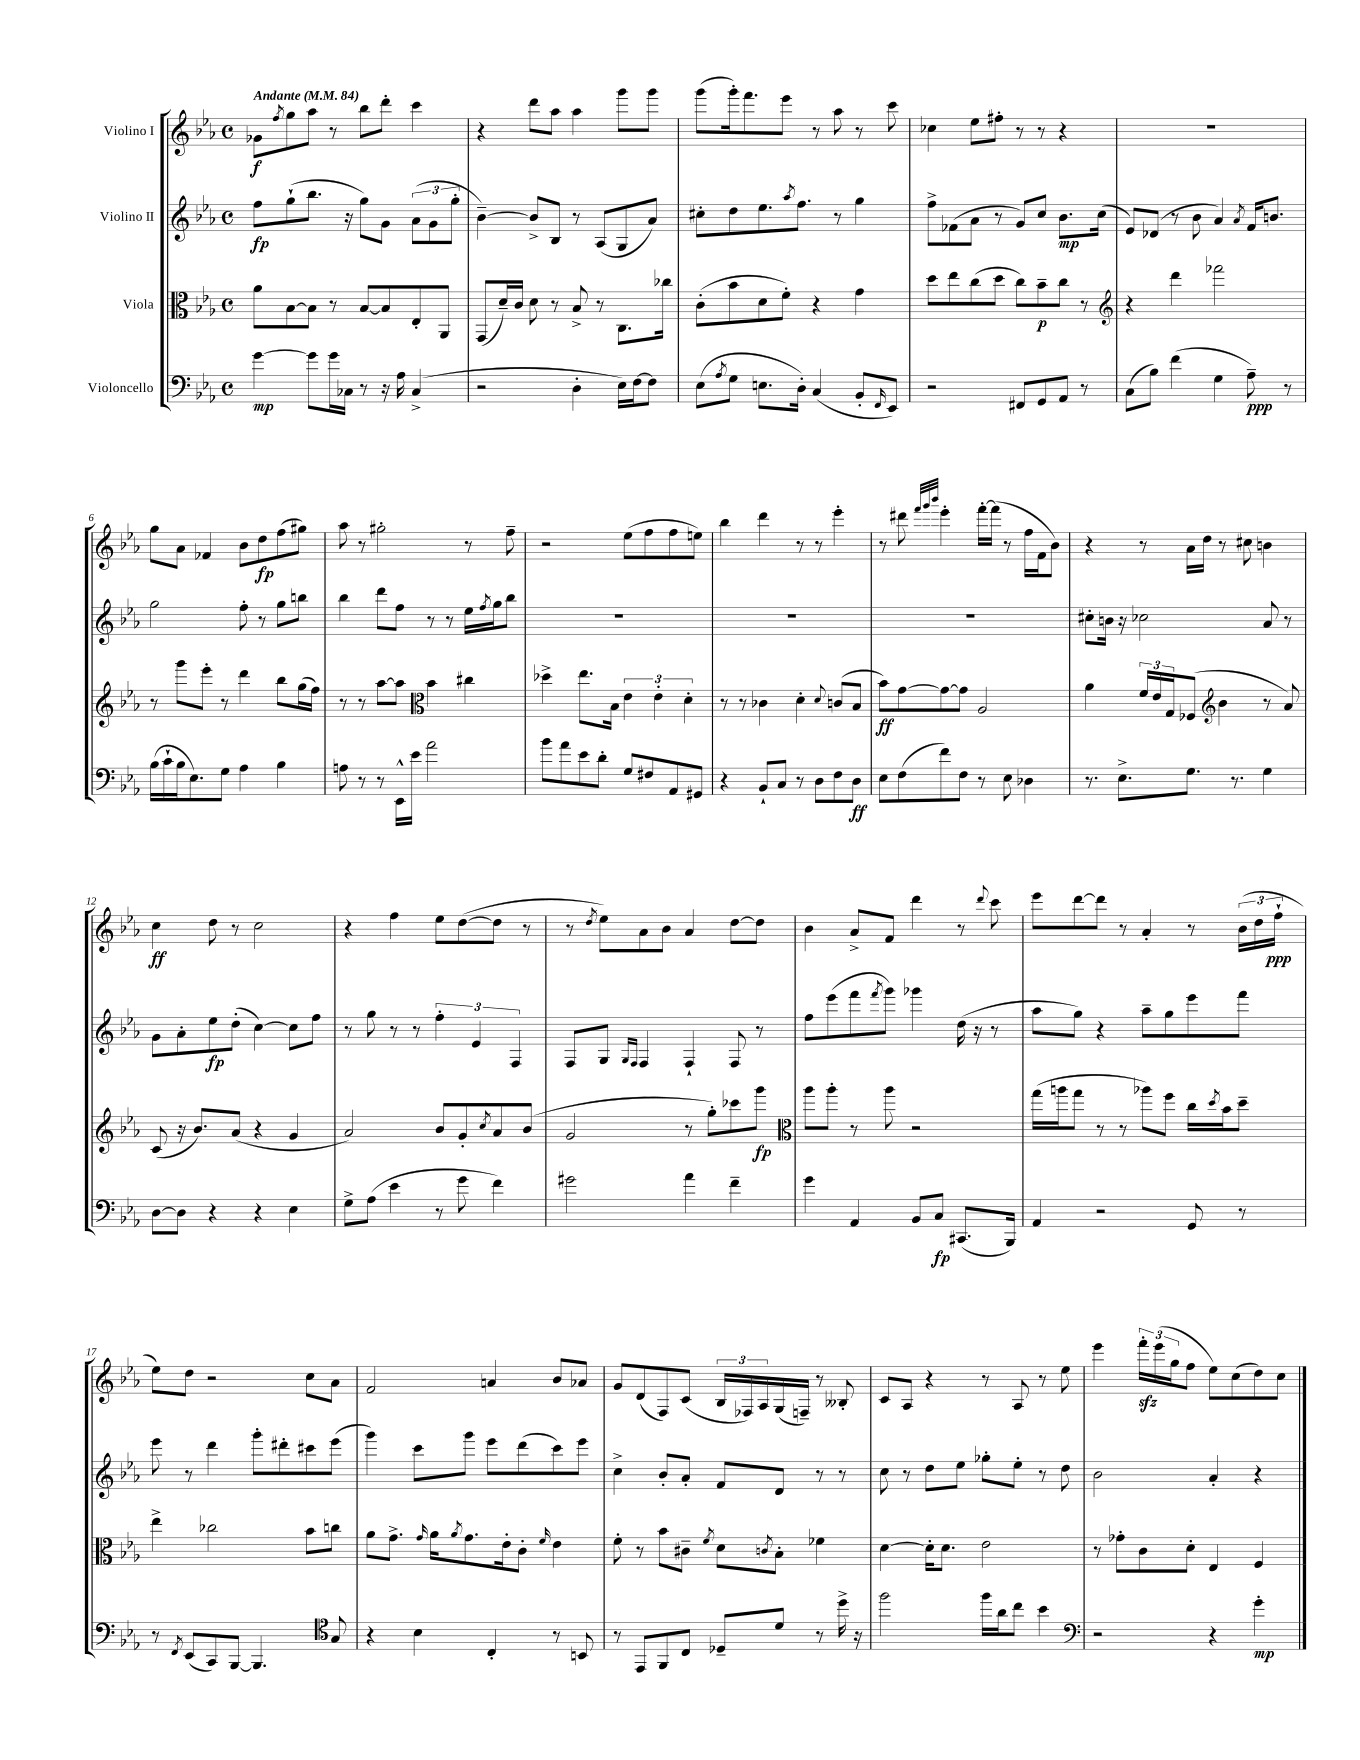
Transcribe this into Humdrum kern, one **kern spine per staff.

**kern	**dynam	**kern	**dynam	**kern	**dynam	**kern	**dynam
*part4	*part4	*part3	*part3	*part2	*part2	*part1	*part1
*staff4	*staff4	*staff3	*staff3	*staff2	*staff2	*staff1	*staff1
*I"Violoncello	*	*I"Viola	*	*I"Violino II	*	*I"Violino I	*
*clefF4	*	*clefC3	*	*clefG2	*	*clefG2	*
*k[b-e-a-]	*	*k[b-e-a-]	*	*k[b-e-a-]	*	*k[b-e-a-]	*
*M4/4	*	*M4/4	*	*M4/4	*	*M4/4	*
*met(c)	*	*met(c)	*	*met(c)	*	*met(c)	*
*MM84	*	*MM84	*	*MM84	*	*MM84	*
=1	=1	=1	=1	=1	=1	=1	=1
!	!	!	!	!	!	!LO:TX:a:B:t=Andante	!
[4g\	mp	8a-\L	.	8ff\L	fp	8g-X\L	f
.	.	.	.	.	.	8qff/	.
.	.	[8B-\	.	(8gg`\	.	8gg\	.
8g\L]	.	8B-\J]	.	8.bb-\J	.	8aa-\J	.
16g\L	.	8r	.	.	.	8r	.
16C-X\JJ	.	.	.	16r	.	.	.
8r	.	[8B-/L	.	8gg\L)	.	8bb-\L	.
16r	.	8B-/]	.	8g\J	.	8ddd'\J	.
16A-\	.	.	.	.	.	.	.
(4C-^/	.	8E-'/	.	(12a-\L	.	4ccc\	.
.	.	.	.	12g\	.	.	.
.	.	8AA-/J	.	.	.	.	.
.	.	.	.	12gg'\J	.	.	.
=2	=2	=2	=2	=2	=2	=2	=2
2r	.	(8GG/L	.	[4b-~\)	.	4r	.
.	.	16d~/L)	.	.	.	.	.
.	.	16c/JJ	.	.	.	.	.
.	.	8d\	.	8b-^/L]	.	8ddd\L	.
.	.	8r	.	8B-/J	.	8aa-\J	.
4D'\	.	8B-^/	.	8r	.	4aa-\	.
.	.	8r	.	(8A-/L	.	.	.
16E-\LL)	.	8.C\L	.	8G/	.	8ggg\L	.
[16F\J	.	.	.	.	.	.	.
8F\J]	.	.	.	8a-/J)	.	8ggg\J	.
.	.	16cc-X\Jk	.	.	.	.	.
=3	=3	=3	=3	=3	=3	=3	=3
(8E-\L	.	(8c'\L	.	8cc#X'\L	.	(8ggg\L	.
8qA-/	.	.	.	.	.	.	.
8G\J	.	8b-\	.	8dd\	.	16ggg'\k)	.
.	.	.	.	.	.	8.fff\	.
8.En\L	.	8d\	.	8.ee-\	.	.	.
.	.	8f'\J)	.	.	.	8eee-\J	.
.	.	.	.	8qaa-/	.	.	.
16D'\Jk)	.	.	.	8.ff\J	.	.	.
(4C/	.	4r	.	.	.	8r	.
.	.	.	.	8r	.	8aa-\	.
8BB-'/L	.	4g\	.	4gg\	.	8r	.
16qqFF/	.	.	.	.	.	.	.
8EE-/J)	.	.	.	.	.	8ccc\	.
=4	=4	=4	=4	=4	=4	=4	=4
2r	.	8dd\L	.	8ff^\L	.	4cc-X\	.
.	.	8ee-\	.	(8f-X\	.	.	.
.	.	(8cc\	.	8a-\J	.	8ee-\L	.
.	.	8dd\J	.	8r	.	8ff#X'\J	.
8FF#X/L	.	8cc\L)	.	8g/L)	.	8r	.
8GG/	.	8b-~\	p	8cc/J	.	8r	.
8AA-/J	.	8cc\J	.	8.b-\L	mp	4r	.
8r	.	8r	.	.	.	.	.
.	.	.	.	(16cc\Jk	.	.	.
=5	=5	=5	=5	=5	=5	=5	=5
*	*	*clefG2	*	*	*	*	*
(8C\L	.	4r	.	8e-/L)	.	1r	.
8B-\J)	.	.	.	(8d-X/J	.	.	.
(4f\	.	4ddd\	.	8r	.	.	.
.	.	.	.	8b-\	.	.	.
4G\	.	2fff-X\	.	4a-/)	.	.	.
.	.	.	.	8qa-/	.	.	.
8A-~\)	ppp	.	.	16f/KL	.	.	.
.	.	.	.	8.bn/J	.	.	.
8r	.	.	.	.	.	.	.
!!LO:LB:g=z
=6	=6	=6	=6	=6	=6	=6	=6
(16B-\LL	.	8r	.	2gg\	.	8gg\L	.
16c`\	.	.	.	.	.	.	.
16B-\J	.	8ggg\L	.	.	.	8a-\J	.
8.E-\)	.	.	.	.	.	.	.
.	.	8eee-'\J	.	.	.	4f-X/	.
8G\J	.	8r	.	.	.	.	.
4A-\	.	4ddd\	.	8ff'\	.	8b-\L	.
.	.	.	.	8r	.	8dd\	fp
4B-\	.	8bb-\L	.	8gg\L	.	(8ff\	.
.	.	(16gg\L	.	8bbn\J	.	8gg#X\J)	.
.	.	16ff\JJ)	.	.	.	.	.
=7	=7	=7	=7	=7	=7	=7	=7
8An\	.	8r	.	4bb-\	.	8aa-\	.
8r	.	8r	.	.	.	8r	.
8r	.	[8aa-\L	.	8ddd\L	.	2gg#X'\	.
16EE-^^\LL	.	8aa-\J]	.	8ff\J	.	.	.
16e-\JJ	.	.	.	.	.	.	.
*	*	*clefC3	*	*	*	*	*
2a-\	.	4b-\	.	8r	.	.	.
.	.	.	.	8r	.	.	.
.	.	4cc#X\	.	16ee-\LL	.	8r	.
.	.	.	.	8qff/	.	.	.
.	.	.	.	16gg\J	.	.	.
.	.	.	.	8bb-\J	.	8ff~\	.
=8	=8	=8	=8	=8	=8	=8	=8
8b-\L	.	4dd-X^\	.	1r	.	2r	.
8a-\	.	.	.	.	.	.	.
8e-\	.	8.ee-\L	.	.	.	.	.
8d'\J	.	.	.	.	.	.	.
.	.	16B-\Jk	.	.	.	.	.
8G/L	.	6e-\	.	.	.	(8ee-\L	.
8F#X/	.	.	.	.	.	8ff\	.
.	.	6e-'\	.	.	.	.	.
8AA-/	.	.	.	.	.	8ff\	.
.	.	6d'\	.	.	.	.	.
8GG#X/J	.	.	.	.	.	8een\J)	.
=9	=9	=9	=9	=9	=9	=9	=9
4r	.	8r	.	1r	.	4bb-\	.
.	.	8r	.	.	.	.	.
8BB-`/L	.	4c-X\	.	.	.	4ddd\	.
8C/J	.	.	.	.	.	.	.
8r	.	4d'\	.	.	.	8r	.
8D\L	.	.	.	.	.	8r	.
.	.	8qqd/	.	.	.	.	.
8F\	.	(8cn/L	.	.	.	4eee-'\	.
8D\J	ff	8B-/J	.	.	.	.	.
=10	=10	=10	=10	=10	=10	=10	=10
8E-\L	.	8b-\L)	ff	1r	.	8r	.
(8F\	.	[8g\	.	.	.	8ddd#X\	.
.	.	.	.	.	.	32qqfff/LLL	.
.	.	.	.	.	.	32qqggg/	.
.	.	.	.	.	.	32qqbbb-/JJJ	.
8f\)	.	8g\_	.	.	.	4eee-'\	.
8F\J	.	8g\J]	.	.	.	.	.
8r	.	2A-/	.	.	.	[16fff'\LL	.
.	.	.	.	.	.	(16fff\JJ]	.
8E-\	.	.	.	.	.	8r	.
4D-X\	.	.	.	.	.	16ff\LL	.
.	.	.	.	.	.	16f\J	.
.	.	.	.	.	.	8b-\J)	.
=11	=11	=11	=11	=11	=11	=11	=11
8.r	.	4a-\	.	8cc#X'\L	.	4r	.
.	.	.	.	16bn\Jk	.	.	.
8.E-^\L	.	.	.	16r	.	.	.
.	.	24f/LL	.	2cc-X\	.	8r	.
.	.	24e-/	.	.	.	.	.
.	.	24G/J	.	.	.	.	.
8.G\J	.	(8F-X/J	.	.	.	16a-\LL	.
.	.	.	.	.	.	16dd\JJ	.
*	*	*clefG2	*	*	*	*	*
.	.	4b-\	.	.	.	8r	.
8.r	.	.	.	.	.	.	.
.	.	.	.	.	.	8cc#X\	.
4G\	.	8r	.	8a-/	.	4bn\	.
.	.	8a-/)	.	8r	.	.	.
!!LO:LB:g=z
=12	=12	=12	=12	=12	=12	=12	=12
[8D\L	.	(8c/	.	8g\L	.	4cc\	ff
8D\J]	.	16r	.	8a-'\	.	.	.
.	.	8.b-/L)	.	.	.	.	.
4r	.	.	.	8ee-\	fp	8dd\	.
.	.	(8a-/J	.	(8dd'\J	.	8r	.
4r	.	4r	.	[4cc\)	.	2cc\	.
4E-\	.	4g/	.	8cc\L]	.	.	.
.	.	.	.	8ff\J	.	.	.
=13	=13	=13	=13	=13	=13	=13	=13
8G^\L	.	2a-/)	.	8r	.	4r	.
(8A-\J	.	.	.	8gg\	.	.	.
4e-\	.	.	.	8r	.	4ff\	.
.	.	.	.	8r	.	.	.
8r	.	8b-/L	.	6ff'\	.	8ee-\L	.
8g\	.	8g'/	.	.	.	([8dd\	.
.	.	.	.	6e-/	.	.	.
.	.	8qcc/	.	.	.	.	.
4f\)	.	8a-/	.	.	.	8dd\J]	.
.	.	.	.	6F/	.	.	.
.	.	(8b-/J	.	.	.	8r	.
=14	=14	=14	=14	=14	=14	=14	=14
2g#X\	.	2g/	.	8F/L	.	8r	.
.	.	.	.	.	.	8qdd/	.
.	.	.	.	8G/J	.	8ee-\L)	.
.	.	.	.	16qqG/LL	.	.	.
.	.	.	.	16qqF/JJ	.	.	.
.	.	.	.	4F/	.	8a-\	.
.	.	.	.	.	.	8b-\J	.
4a-\	.	8r	.	4F`/	.	4a-/	.
.	.	8gg'\L)	.	.	.	.	.
4f~\	.	8ccc-X\	.	8F/	.	[8dd\L	.
.	.	8ggg\J	fp	8r	.	8dd\J]	.
=15	=15	=15	=15	=15	=15	=15	=15
*	*	*clefC3	*	*	*	*	*
4g\	.	8aa-\L	.	8ff\L	.	4b-\	.
.	.	8aa-'\J	.	(8eee-\	.	.	.
4AA-/	.	8r	.	8fff\	.	8a-^/L	.
.	.	.	.	8qfff/	.	.	.
.	.	8aa-\	.	8ggg\J)	.	8f/J	.
8BB-/L	.	2r	.	4ggg-X\	.	4ddd\	.
8C/J	fp	.	.	.	.	.	.
(8.CC#X/L	.	.	.	(16dd\	.	8r	.
.	.	.	.	16r	.	.	.
.	.	.	.	.	.	8qqddd/	.
.	.	.	.	8r	.	8ccc\	.
16BBB-/Jk)	.	.	.	.	.	.	.
=16	=16	=16	=16	=16	=16	=16	=16
4AA-/	.	(16gg\LL	.	8aa-\L	.	8eee-\L	.
.	.	16aan\J	.	.	.	.	.
.	.	8gg\J	.	8gg\J)	.	[8ddd\	.
2r	.	8r	.	4r	.	8ddd\J]	.
.	.	8r	.	.	.	8r	.
.	.	8aa-X\L)	.	8aa-~\L	.	4a-'/	.
.	.	8ff\J	.	8gg\	.	.	.
8GG/	.	16cc\LL	.	8eee-\	.	8r	.
.	.	8qdd/	.	.	.	.	.
.	.	16b-\J	.	.	.	.	.
8r	.	8dd~\J	.	8fff\J	.	(24b-\LL	.
.	.	.	.	.	.	24dd\	.
.	.	.	.	.	.	24ff`\JJ	ppp
!!LO:LB:g=z
=17	=17	=17	=17	=17	=17	=17	=17
8r	.	4ee-^\	.	8eee-\	.	8ee-\L)	.
8qFF/	.	.	.	.	.	.	.
(8EE-/L	.	.	.	8r	.	8dd\J	.
8CC/)	.	2cc-X\	.	4ddd\	.	2r	.
[8BBB-/J	.	.	.	.	.	.	.
4.BBB-/]	.	.	.	8ggg'\L	.	.	.
.	.	.	.	8ddd#X'\	.	.	.
.	.	8b-\L	.	8ccc#X\	.	8cc\L	.
*clefC4	*	*	*	*	*	*	*
8G/	.	8ccn\J	.	(8eee-\J	.	8a-\J	.
=18	=18	=18	=18	=18	=18	=18	=18
4r	.	8a-\L	.	4ggg\)	.	2f/	.
.	.	8.g^\J	.	.	.	.	.
4B-\	.	.	.	8ccc\L	.	.	.
.	.	16qqg/	.	.	.	.	.
.	.	16a-\KL	.	.	.	.	.
.	.	8qa-/	.	.	.	.	.
.	.	8.g\	.	8ggg\J	.	.	.
4C'/	.	.	.	8eee-\L	.	4an/	.
.	.	16e-'\k	.	.	.	.	.
.	.	8c'\J	.	(8ddd\	.	.	.
.	.	16qqf/	.	.	.	.	.
8r	.	4e-\	.	8ccc\)	.	8b-/L	.
8BBn/	.	.	.	8eee-\J	.	8a-X/J	.
=19	=19	=19	=19	=19	=19	=19	=19
8r	.	8f'\	.	4cc^\	.	8g/L	.
8EE-/L	.	8r	.	.	.	(8d/	.
8FF/	.	8b-\L	.	8b-'/L	.	8F/)	.
8C/J	.	8c#X~\J	.	8a-'/J	.	(8c/J	.
.	.	8qf/	.	.	.	.	.
8D-X~/L	.	8d\L	.	8f/L	.	24B-/LL	.
.	.	.	.	.	.	24F-X/)	.
.	.	.	.	.	.	24A-/	.
.	.	8qcn/	.	.	.	.	.
8d/J	.	8B-'\J	.	8d/J	.	(16G/	.
.	.	.	.	.	.	16Fn~/JJ)	.
8r	.	4f-X\	.	8r	.	8r	.
16dd^\	.	.	.	8r	.	8B--X'/	.
16r	.	.	.	.	.	.	.
=20	=20	=20	=20	=20	=20	=20	=20
2ff\	.	[4d\	.	8cc\	.	8c/L	.
.	.	.	.	8r	.	8A-/J	.
.	.	16d'\KL]	.	8dd\L	.	4r	.
.	.	8.d\J	.	.	.	.	.
.	.	.	.	8ee-\J	.	.	.
16ff\LL	.	2e-\	.	8gg-X'\L	.	8r	.
16a-\J	.	.	.	.	.	.	.
8cc\J	.	.	.	8ee-'\J	.	8A-/	.
4b-\	.	.	.	8r	.	8r	.
.	.	.	.	8dd\	.	8ee-\	.
=21	=21	=21	=21	=21	=21	=21	=21
*clefF4	*	*	*	*	*	*	*
2r	.	8r	.	2b-\	.	4eee-\	.
.	.	8g-X'\L	.	.	.	.	.
.	.	8c\	.	.	.	24fffzz'\LL	.
.	.	.	.	.	.	(24eee-\	.
.	.	.	.	.	.	24gg\J	.
.	.	8d'\J	.	.	.	8ff\J	.
4r	.	4E-/	.	4a-'/	.	8ee-\L)	.
.	.	.	.	.	.	(8cc\	.
4g'\	mp	4F/	.	4r	.	8dd\)	.
.	.	.	.	.	.	8cc\J	.
==	==	==	==	==	==	==	==
*-	*-	*-	*-	*-	*-	*-	*-
